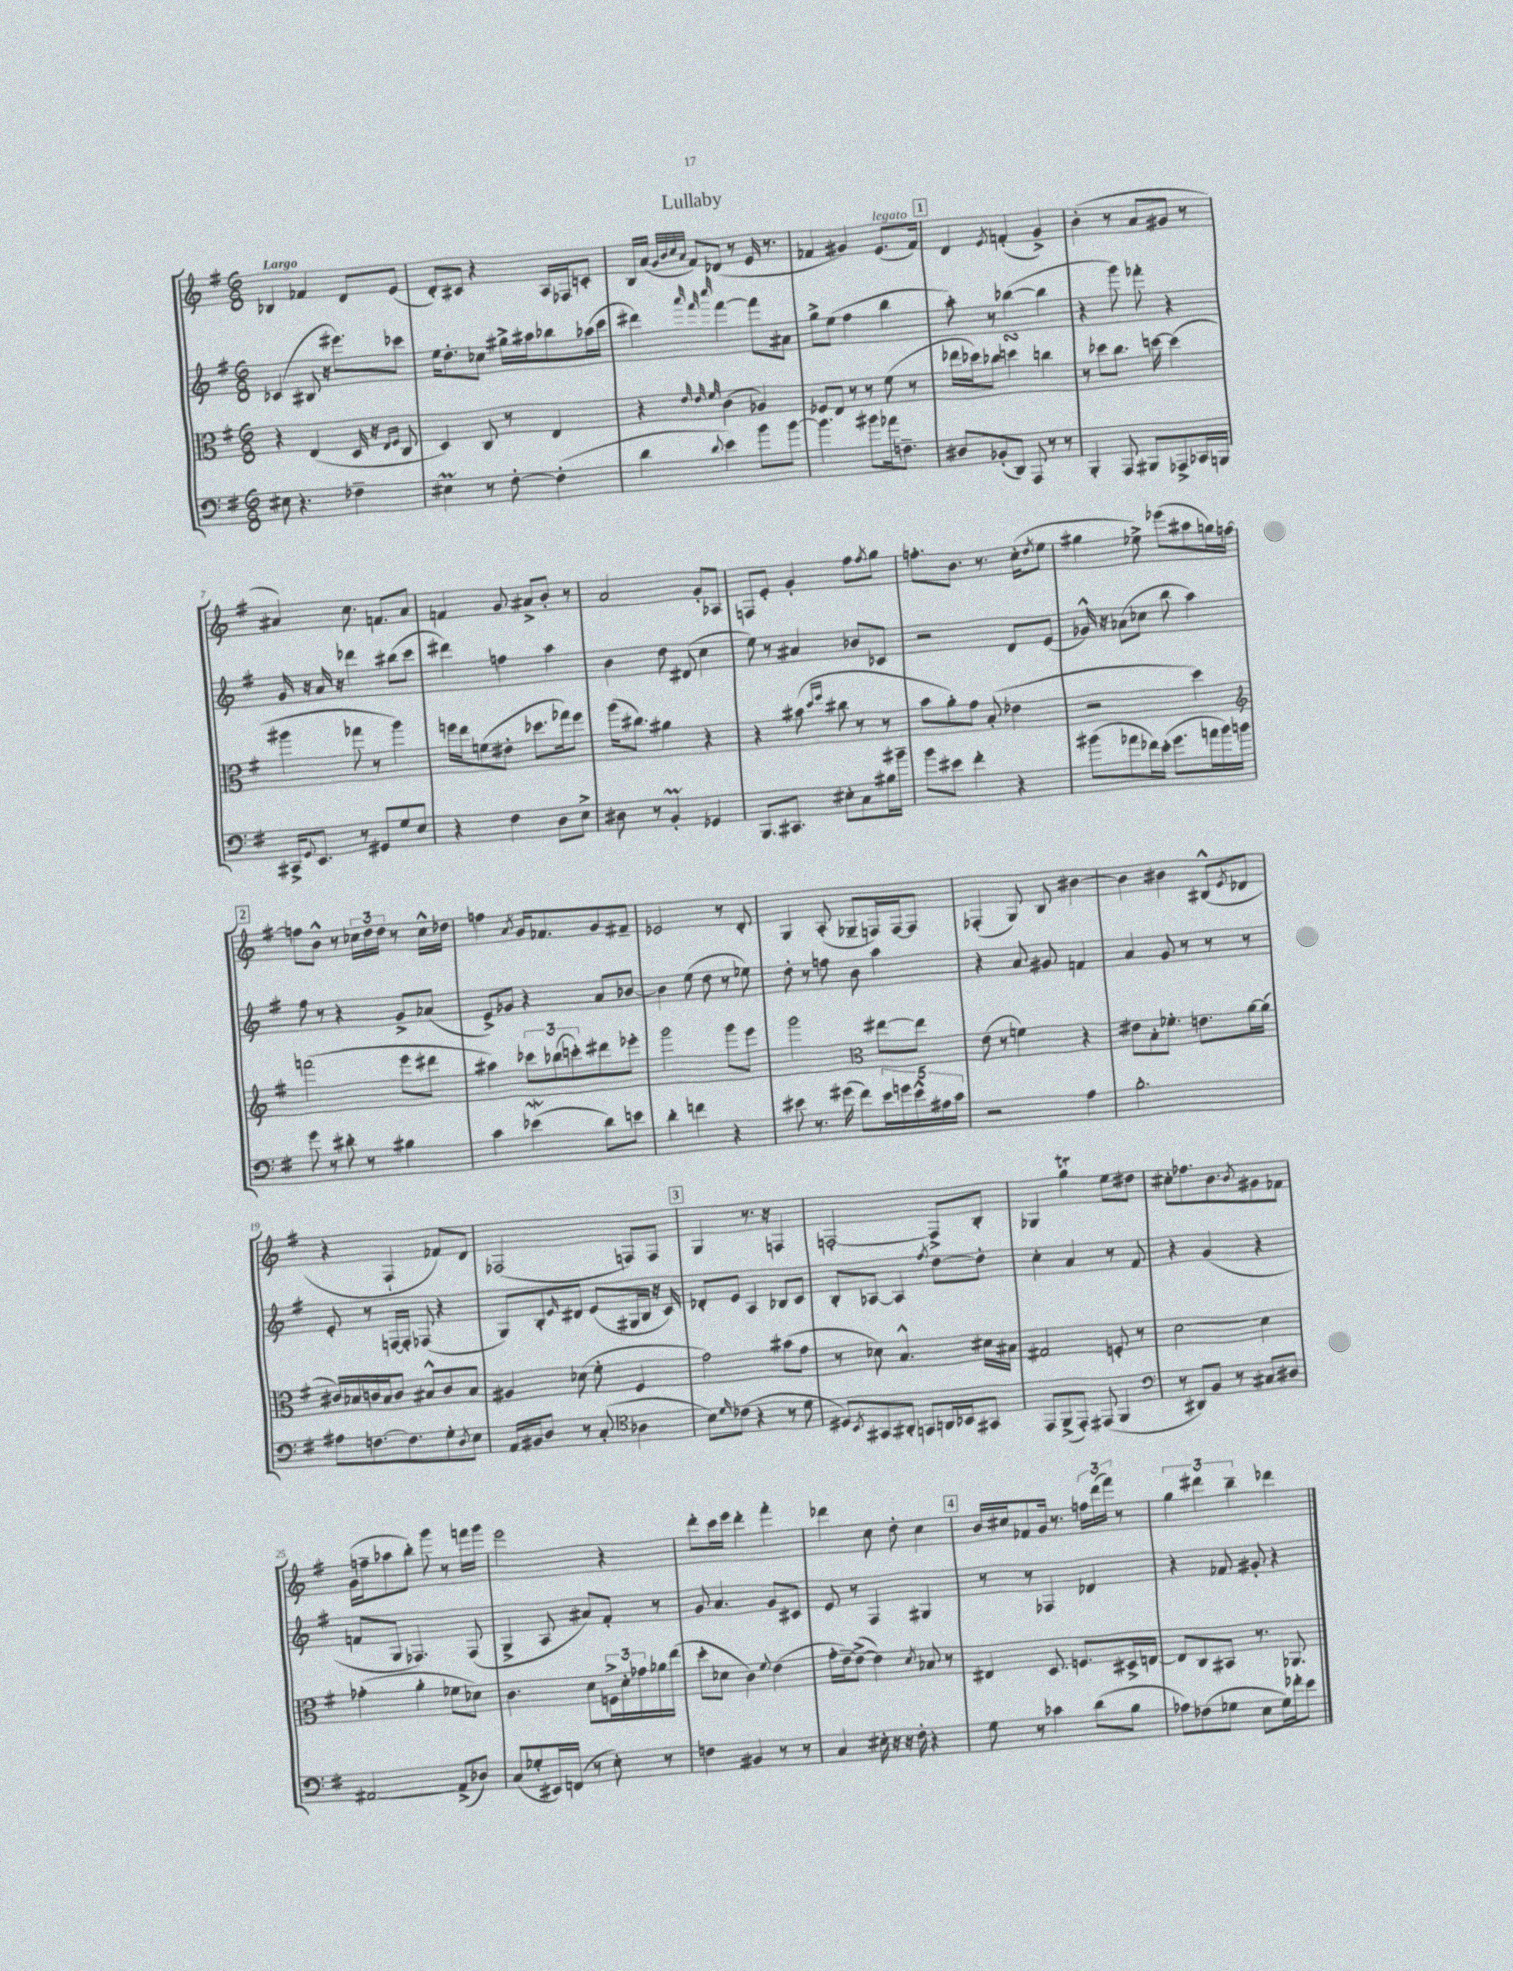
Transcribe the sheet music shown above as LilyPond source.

\header { title = "Lullaby" }
<<
\new StaffGroup <<
\new Staff = "s0" {
    \clef treble \key g \major \numericTimeSignature \time 6/8 \tempo "Largo"
    bes4 fes'4 d'8 e'8( |
    d'8-.) cis'8 r4 a16 fes16 c'8-. |
    b16 a'16( \grace { g'32 b'32 c''32 a'32 } fis'8) des'8( r8 e'16 r8. |
    fes'4 gis'4) e'8.^\markup { \italic "legato" }( fes'16) |
    \mark \markup { \box "1" } d'4 \acciaccatura { e'8 } f'4-.( g'4->) |
    b'4-.( r8 a'8 gis'8 r8 |
    ais'4) c''8. f'8. ais'8 |
    f'4 g'8 ais'8-> b'8-. r8 |
    a'2 g'8-. aes8 |
    f8 e'8-. g'4-. fis''8 \acciaccatura { fis''8 } g''8 |
    f''8.-. b'8. r8. c''16-.( \acciaccatura { d''8 } e''8 |
    gis''4 ees''8->) ees'''8( ais''8 g''16) f''16~ |
    \mark \markup { \box "2" } f''8 b'8-^ r8 \tuplet 3/2 { ces''16 d''16 d''16 } r8 ces''16-^ des''16 |
    f''4 \acciaccatura { a'8 } g'16 fes'8. g'8 fis'8-- |
    ees'2 r8 d'8-. |
    g4 a8-.( ges8-- f16) f16~ f8 |
    fes4-.( g8) b8 bis'4~ |
    bis'4 bis'4 bis8-^( \acciaccatura { e'8 } des'8 |
    r4 fis4-! fes'8) d'8 |
    fes2( f8) f8 |
    \mark \markup { \box "3" } g4 r8. r16 f4 |
    f2~-. f8-> b8-. |
    ges4 g''4\trill e''8 dis''8 |
    cis''8-. fes''8. b'8. \acciaccatura { b'8 } gis'8 fes'8 |
    g'16( f''16-- aes''8 b''8-.) g'''8 r8 f'''16 g'''16 |
    e'''2 r4 |
    d'''8-. c'''16 e'''16 d'''4-. fis'''4-. |
    des'''4 c''8 d''8-. c''4 |
    \mark \markup { \box "4" } b'16 cis''16 fes'8 g'16 r8. \tuplet 3/2 { f''16 d'''16( fis'''16) } r8 |
    \tuplet 3/2 { g''4 dis'''4 b''4-- } des'''4 \bar "|." |
}
\new Staff = "s1" {
    \clef treble \key g \major \numericTimeSignature \time 6/8
    ces'4( bis8 r16 eis'''8.) ces'''8 |
    e''16 d''8.-. ces''8 gis''16-> ais''16 bes''8 aes''16( c'''16 |
    dis'''4) \grace { a'''32 fis'''32 c''''32 } fis'''4~ fis'''8 ais'8 |
    g''8-> e''8( fis''4 b''4 |
    \mark \markup { \box "1" } a''8-.) r8 bes''4~( bes''4 |
    r4 g'''8) fes'''8-. r4 |
    g'16 r16 a'16 r16 des'''4 bis''8( c'''8 |
    dis'''4) f''4 a''4 |
    b'4 d''8 dis'8( c''4 |
    e''8) r8 ais'4 bes'8 ces'8 |
    r2 d'8 e'8( |
    ges'16-^) r16 aes'8( ces''8 b''8 a''4) |
    \mark \markup { \box "2" } fis''8 r8 r4 g'8-> aes'8( |
    e'8->) ges'8 r4 a'8 bes'8~ |
    bes'4 e''8( d''8 r8 ees''8) |
    d''8-. r8 f''8 b'8 a''4 |
    r4 a'8 gis'8 f'4 |
    a'4 g'8 r8 r8 r8 |
    e'8-. r8 f16~ f16-. fes8( r4 |
    g8) b8-. \grace { e'16 } dis'8 e'8( gis16 b16 r16 c'16) |
    \mark \markup { \box "3" } des'8-. e'8 a4 bes8 c'8 |
    b8-. aes8~ aes4 \acciaccatura { fis''8 } d''8~ d''8-. |
    c''4-. a'4 r8 fis'8 |
    r4 g'4( r4 |
    f'8 g8 fes4.) fes8( |
    g4-> a8 ais'8) fis'8-. r8 |
    g'8 a'4. g'8 cis'8 |
    e'8 r8 fis4 gis4 |
    \mark \markup { \box "4" } r8 r8 fes4 des'4 |
    r4 fes'8 gis'8-. r4 \bar "|." |
}
\new Staff = "s2" {
    \clef alto \key g \major \numericTimeSignature \time 6/8
    r4 e4( d16 r16 \grace { e16 fis16 } c8 |
    d4) c8 r8 e4 |
    r4 \grace { e'32 e'32 fis'32 } c'4( aes4) |
    fes8 e8 r8 r8 fis'8( r8 |
    \mark \markup { \box "1" } ees''16 des''16) ces''8 d''4\turn c''4 |
    r8 des''8 c''8. d''16~ d''4( |
    ais''4 ges''8 r8 ais''4) |
    f''16 e''16 f'8( eis'8-. des''8. ges''16) f''8 |
    a''16( cis''8.) ais'4 r4 |
    r4 bis'8( \grace { d''16 fis''16 } cis''8 r8 r8 |
    b'8 a'8-.) g'8 b8-.( ees'4 |
    r2 d''4) |
    \mark \markup { \box "2" } \clef treble f'''2( e'''8 dis'''8 |
    ais''4) \tuplet 3/2 { ces'''8 bes''8( c'''8-.) } dis'''8 ees'''8-. |
    g'''2 g'''8 e'''8 |
    g'''2 \clef alto eis''8~ eis''8 |
    e'8( r8 f'4) r4 |
    eis'8 b8-. fes'8.-. e'8. a'16~ a'16( |
    cis'16) bes16 c'16 bes16 c'8 bis8-^ c'8 bis8 |
    ais4 des'8( fis'8-. fis4 |
    \mark \markup { \box "3" } g'2) bis'8( g'8 |
    r8 des'8) b4.-^ dis'16 bis16 |
    gis2 f8-. r8 |
    d'2~ d'4 |
    ges'4-.( a'4-. fes'8 des'8) |
    c'4. d'8 \tuplet 3/2 { f16-> d'16-. ges'16 } aes'16 e''16( |
    d''8-. des'8 c'4) \appoggiatura { fis'8 } e'4( |
    g'16-. e'16~--) e'8~->( e'4) \acciaccatura { d'8 } bes8 r8 |
    \mark \markup { \box "4" } eis4 d8. f8. dis16-> e16~ |
    e8 c8 bis,8 r8. aes,8. \bar "|." |
}
\new Staff = "s3" {
    \clef bass \key g \major \numericTimeSignature \time 6/8
    eis8 r4. fes4-- |
    eis4\prall r8 fis8~-. fis4-.( |
    d'4 \appoggiatura { d'8 } e'4) b'8 b'8~ |
    b'4. bis'8 aes'16 f8.-- |
    \mark \markup { \box "1" } dis8 bes,8-.( d,8) a,,8 r8 r8 |
    b,,4-. a,,8 bis,,8 aes,,8-> ces,16 b,,16 |
    cis,16-> \appoggiatura { g,8 } e,8. r8 gis,8 g8 e8 |
    r4 fis4 d8 e8-> |
    dis8 r8 b,4-.\prall ges,4 |
    b,,8. cis,8. eis8-. c8 bis16 bis'16-- |
    b'8 eis'8 fis'4-. r4 |
    bis'8( aes'8 fes'16) e'16-.( g'8. a'16 bis'16) b'16 |
    \mark \markup { \box "2" } g'8 r8 dis'8-. r8 bis4 |
    c'4 ees'4\mordent( d'8) e'8 |
    d'4-. f'4 r4 |
    eis'8 r8. gis'16( fis'8) \tuplet 5/4 { eis'16 g'16 eis'16-^ ais16 c'16 } |
    r2 a4 |
    b2.-. |
    ais8 f8.~ f8. g8-. \acciaccatura { d8 } e8 |
    a,16 bis,16 d8 r8 c8-.( \clef tenor aes4 |
    \mark \markup { \box "3" } b8) \grace { d'16 } ces'8( r4 r8 d'8 |
    dis8) \acciaccatura { b,8 } gis,8 ais,8-. g,8 a,16 bes,16 gis,8 |
    e,8 fis,8->( e,8-.) eis,8( fis,4 |
    \clef bass r8 dis,8) b,8 r8 cis8 dis8 |
    ais,2~ ais,8->( des8) |
    c8( ges8-. eis,16) f,16( r8 e8-.) r8 |
    f4 bis,4 r8 r8 |
    c4 eis16-. r16 r16 fis16-. r4 |
    \mark \markup { \box "4" } g8 r8 ces'4 d'8( b8 |
    aes8) fes8( ges8 e8 ges16) fes'16-. e'8 \bar "|." |
}
>>
>>
